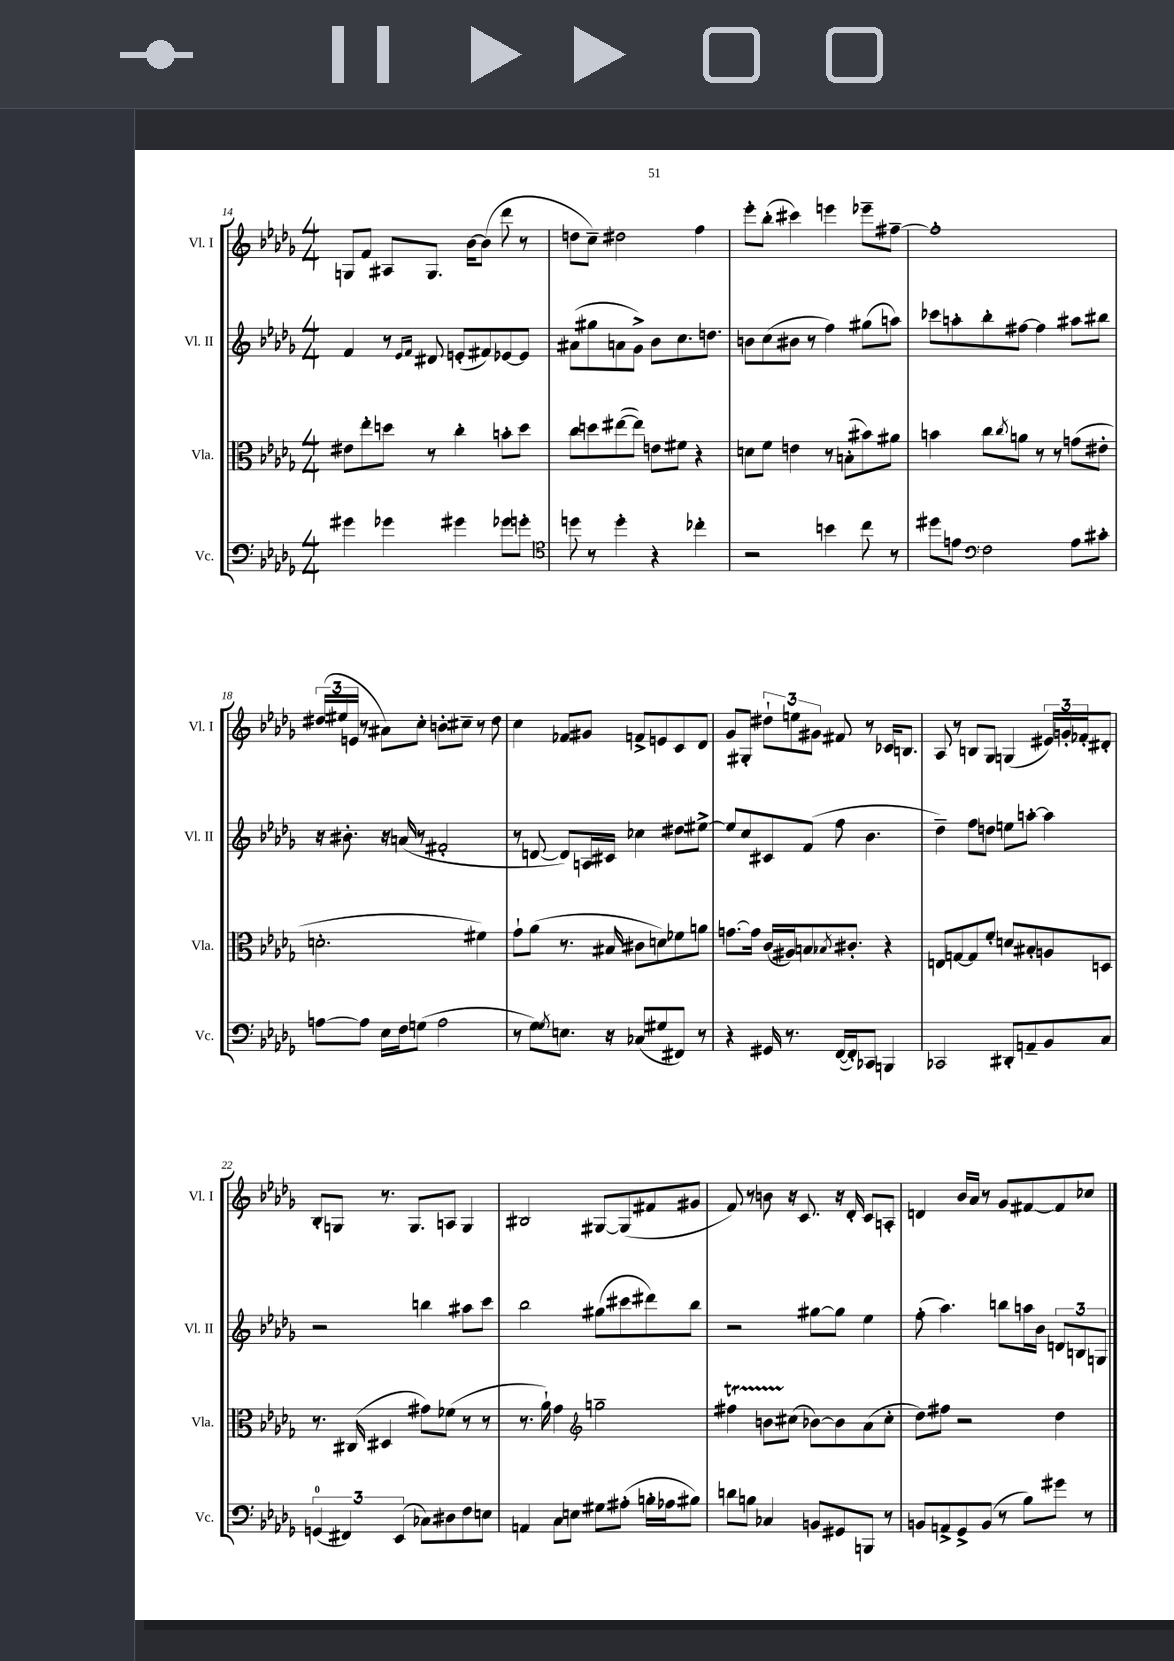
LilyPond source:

<<
\new StaffGroup <<
\new Staff = "s0" \with { instrumentName = "Vl. I" shortInstrumentName = "Vl. I" } {
    \clef treble \key des \major \numericTimeSignature \time 4/4
    g8 f'8 ais8 g8. bes'16~ bes'8( des'''8 r8 |
    d''8 c''8--) dis''2 f''4 |
    ees'''8-. bes''8-.( cis'''4) e'''4 ees'''8-- fis''8~-- |
    fis''1-. |
    \tuplet 3/2 { dis''16( eis''16 e'16 } r8 ais'8) c''8-. b'8-. cis''8-- r8 dis''8 |
    c''4 fes'8 gis'8 f'8-> e'8 c'8 des'8 |
    ges'8 gis8-. \tuplet 3/2 { dis''8-! e''8 gis'8 } fis'8 r8 ces'16 b8. |
    aes8 r8 b8 ges8 g4( \tuplet 3/2 { eis'16) g'16-. fes'16-. } dis'8-. |
    bes8-. g8 r8. g8. a8 g4 |
    bis2 gis8~ gis8( fis'8 gis'8 |
    f'8) r8 b'8 r16 c'8. r16 des'16-. c'8 a8-. |
    d'4 bes'16 aes'16 r8 ges'8 fis'8~ fis'8 ces''8 \bar "|." |
}
\new Staff = "s1" \with { instrumentName = "Vl. II" shortInstrumentName = "Vl. II" } {
    \clef treble \key des \major \numericTimeSignature \time 4/4
    f'4 r8 \grace { ees'16 f'16 } dis'8 e'8-.( fis'8) ees'8~ ees'8 |
    ais'8( gis''8 a'8 ges'8->) bes'8 c''8. d''8. |
    b'8 c''8( bis'8 r8 f''4) gis''8( a''8) |
    ces'''8 a''8-. bes''8-. fis''8~ fis''4 ais''8 bis''8 |
    r16 bis'8.-. r16 a'16( r8 fis'2-. |
    r8 d'8~ d'8) a16 cis'16 ces''4 dis''8 eis''8~-> |
    eis''8 c''8 cis'8 f'8( f''8 bes'4. |
    des''4--) f''8 d''8 e''8 a''8~-. a''4 |
    r2 b''4 ais''8 c'''8 |
    bes''2 gis''8( cis'''8 dis'''8) bes''8 |
    r2 gis''8~ gis''8 ees''4 |
    f''8-.( aes''4.) b''8 a''16 bes'16 \tuplet 3/2 { d'8 b8 g8 } \bar "|." |
}
\new Staff = "s2" \with { instrumentName = "Vla." shortInstrumentName = "Vla." } {
    \clef alto \key des \major \numericTimeSignature \time 4/4
    eis'8 ees''8-. d''8 r8 c''4-. b'8-. d''8 |
    c''8 d''8 eis''8~( eis''8) e'8 fis'8 r4 |
    d'8 f'8 e'4 r8 b8-.( bis'8) ais'8 |
    b'4 c''8 \acciaccatura { c''8 } a'8 r8 r8 g'8( eis'8-. |
    d'2.-. fis'4) |
    ges'8-! aes'8( r8. bis16 cis'8 d'8) fes'8 a'8 |
    g'8.~ g'16 c'16( ais16) b8. \acciaccatura { bes8 } cis'8.-. r4 |
    e8 g8~ g8 f'8-. d'8 bis8-. a8 d8 |
    r8. cis16( dis4 gis'8) fes'8( r8 r8 |
    r8. aes'16-!) ges'4 \clef treble g''2-- |
    fis''4\startTrillSpan b'8 cis''8\stopTrillSpan( bes'8~) bes'8 aes'8( cis''8-. |
    des''8) fis''8 r2 des''4 \bar "|." |
}
\new Staff = "s3" \with { instrumentName = "Vc." shortInstrumentName = "Vc." } {
    \clef bass \key des \major \numericTimeSignature \time 4/4
    gis'4 ges'4 gis'4 ges'8 g'8-. |
    \clef tenor d''8 r8 d''4-. r4 ces''4-. |
    r2 b'4 c''8 r8 |
    dis''8 e'8 \clef bass f2 aes8 cis'8-. |
    a8~ a8 ees16 f16 g8( a2 |
    r8 ges8) \acciaccatura { ges8 } e8. r16 ces8( gis8 fis,8) r8 |
    r4 gis,16 r8. f,16~( f,16-.) ces,8 b,,4 |
    ces,2 dis,8-. a,8-- bes,8 c8 |
    \tuplet 3/2 { g,4-0( fis,4) ees,4( } ces8) dis8 f8 e8 |
    a,4 c8 e8 gis8 ais8-.( b16-. aes16 bis8) |
    d'8 b8 ces4 b,8 gis,8 b,,8 r8 |
    b,8 a,8-> ges,8-> b,8( r8 bes8) gis'8 r8 \bar "|." |
}
>>
>>
\layout { \context { \Score currentBarNumber = #14 } }
